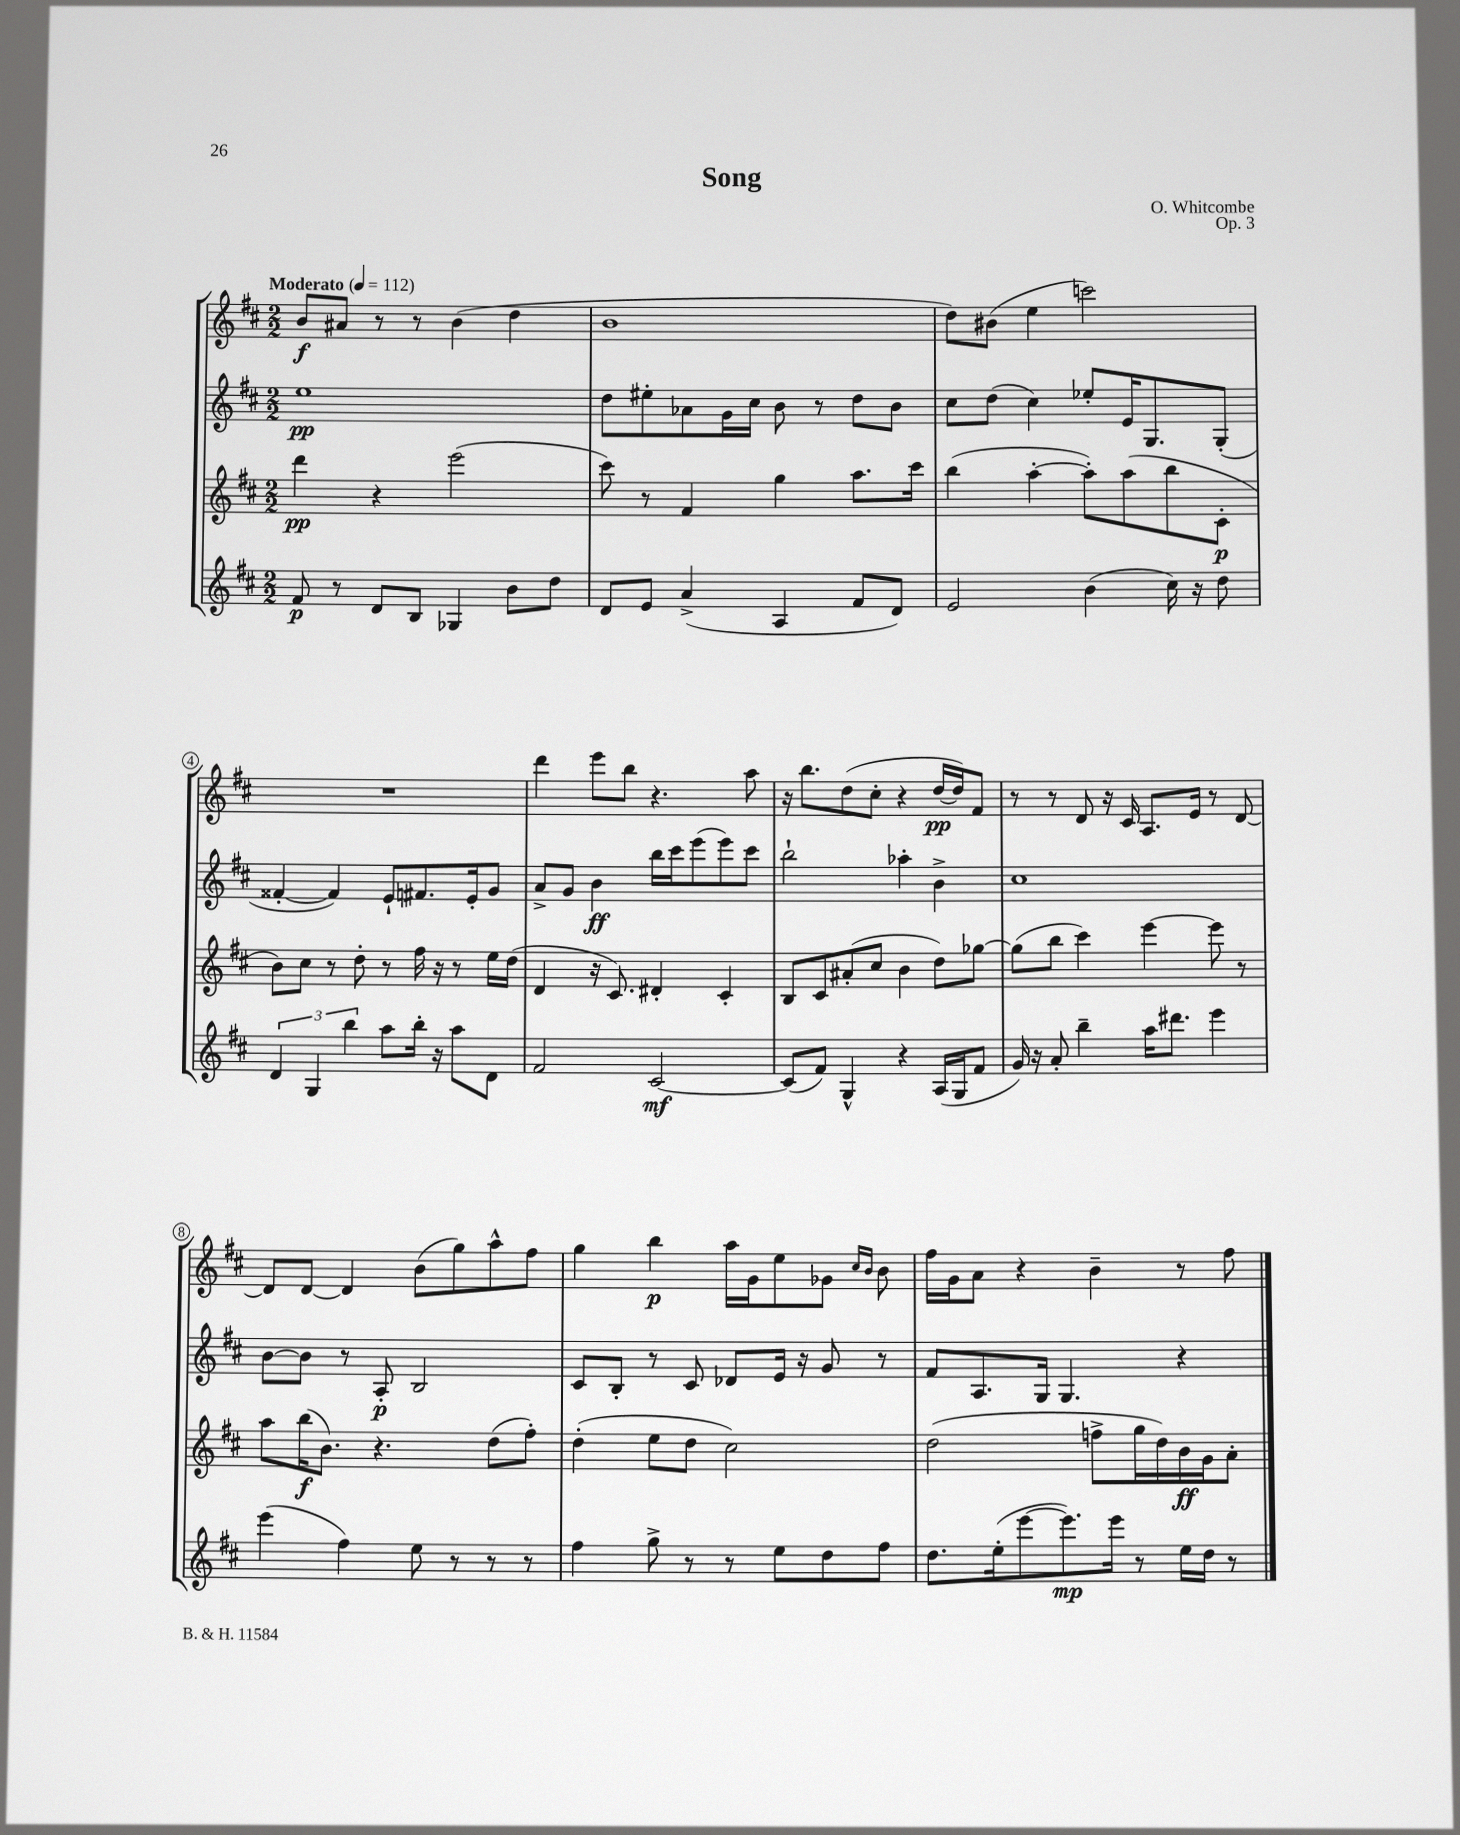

**kern	**kern	**kern	**kern
*staff4	*staff3	*staff2	*staff1
*clefG2	*clefG2	*clefG2	*clefG2
*k[f#c#]	*k[f#c#]	*k[f#c#]	*k[f#c#]
*M2/2	*M2/2	*M2/2	*M2/2
*MM112	*MM112	*MM112	*MM112
8f#	4ddd	1ee	8b
8r	.	.	8a#
8d	4r	.	8r
8B	.	.	8r
4G-	(2eee	.	(4b
8b	.	.	4dd
8dd	.	.	.
=	=	=	=
8d	8ccc#)	8dd	1b
8e	8r	8ee#'	.
(4a^	4f#	8a-	.
.	.	16g	.
.	.	16cc#	.
4A	4gg	8b	.
.	.	8r	.
8f#	8.aa	8dd	.
8d)	.	8b	.
.	16ccc#	.	.
=	=	=	=
2e	(4bb	8cc#	8dd)
.	.	(8dd	(8b#
.	[4aa'	4cc#)	4ee
(4b	8aa'])	8ee-'	2ccc)
.	(8aa	16e	.
.	.	8.G	.
16cc#)	8bb	.	.
16r	.	.	.
8dd	8c#'	(8G'	.
=	=	=	=
6d	8b)	[4f##'	1r
.	8cc#	.	.
6G	.	.	.
.	8r	4f##])	.
6bb	.	.	.
.	8dd'	.	.
8aa	8r	8e`	.
16bb'	16ff#	8.f#	.
16r	16r	.	.
8aa	8r	.	.
.	.	16e'	.
8d	16ee	8g	.
.	(16dd	.	.
=	=	=	=
2f#	4d	8a^	4ddd
.	.	8g	.
.	16r	4b	8eee
.	8.c#)	.	.
.	.	.	8bb
[2c#	4d#'	16bb	4.r
.	.	16ccc#	.
.	.	(8eee	.
.	4c#'	8eee)	.
.	.	8ccc#	8aa
=	=	=	=
(8c#]	8B	2bb`	16r
.	.	.	8.bb
8f#)	8c#	.	.
4G^^	(8a#'	.	(8dd
.	8cc#	.	8cc#'
4r	4b	4aa-'	4r
(16A	8dd)	4b^	[16dd
16G	.	.	16dd])
8f#	[8gg-	.	8f#
=	=	=	=
16g)	(8gg-]	1cc#	8r
16r	.	.	.
8a'	8bb	.	8r
4bb~	4ccc#)	.	8d
.	.	.	16r
.	.	.	16c#
16aa	[4eee	.	8.A
8.ddd#	.	.	.
.	.	.	16e
4eee	8eee]	.	8r
.	8r	.	[8d
=	=	=	=
(4eee	8aa	[8b	8d]
.	(16bb	8b]	[8d
.	8.b)	.	.
4ff#)	.	8r	4d]
.	4.r	8A'	.
8ee	.	2B	(8b
8r	.	.	8gg)
8r	(8dd	.	8aa^^
8r	8ff#')	.	8ff#
=	=	=	=
4ff#	(4dd'	8c#	4gg
.	.	8B'	.
8gg^	8ee	8r	4bb
8r	8dd	8c#	.
8r	2cc#)	8d-	16aa
.	.	.	16g
8ee	.	16e	8ee
.	.	16r	.
8dd	.	8g	8g-
.	.	.	16qqcc#
.	.	.	16qqb
8ff#	.	8r	8b
=	=	=	=
8.dd	(2dd	8f#	16ff#
.	.	.	16g
.	.	8.A	8a
(16ee'	.	.	.
[8eee	.	.	4r
.	.	16G	.
8.eee])	.	4.G	.
.	8ff^	.	4b~
16eee	.	.	.
8r	16gg	.	.
.	16dd)	.	.
16ee	16b	4r	8r
16dd	16g	.	.
8r	8a'	.	8ff#
==	==	==	==
*-	*-	*-	*-
